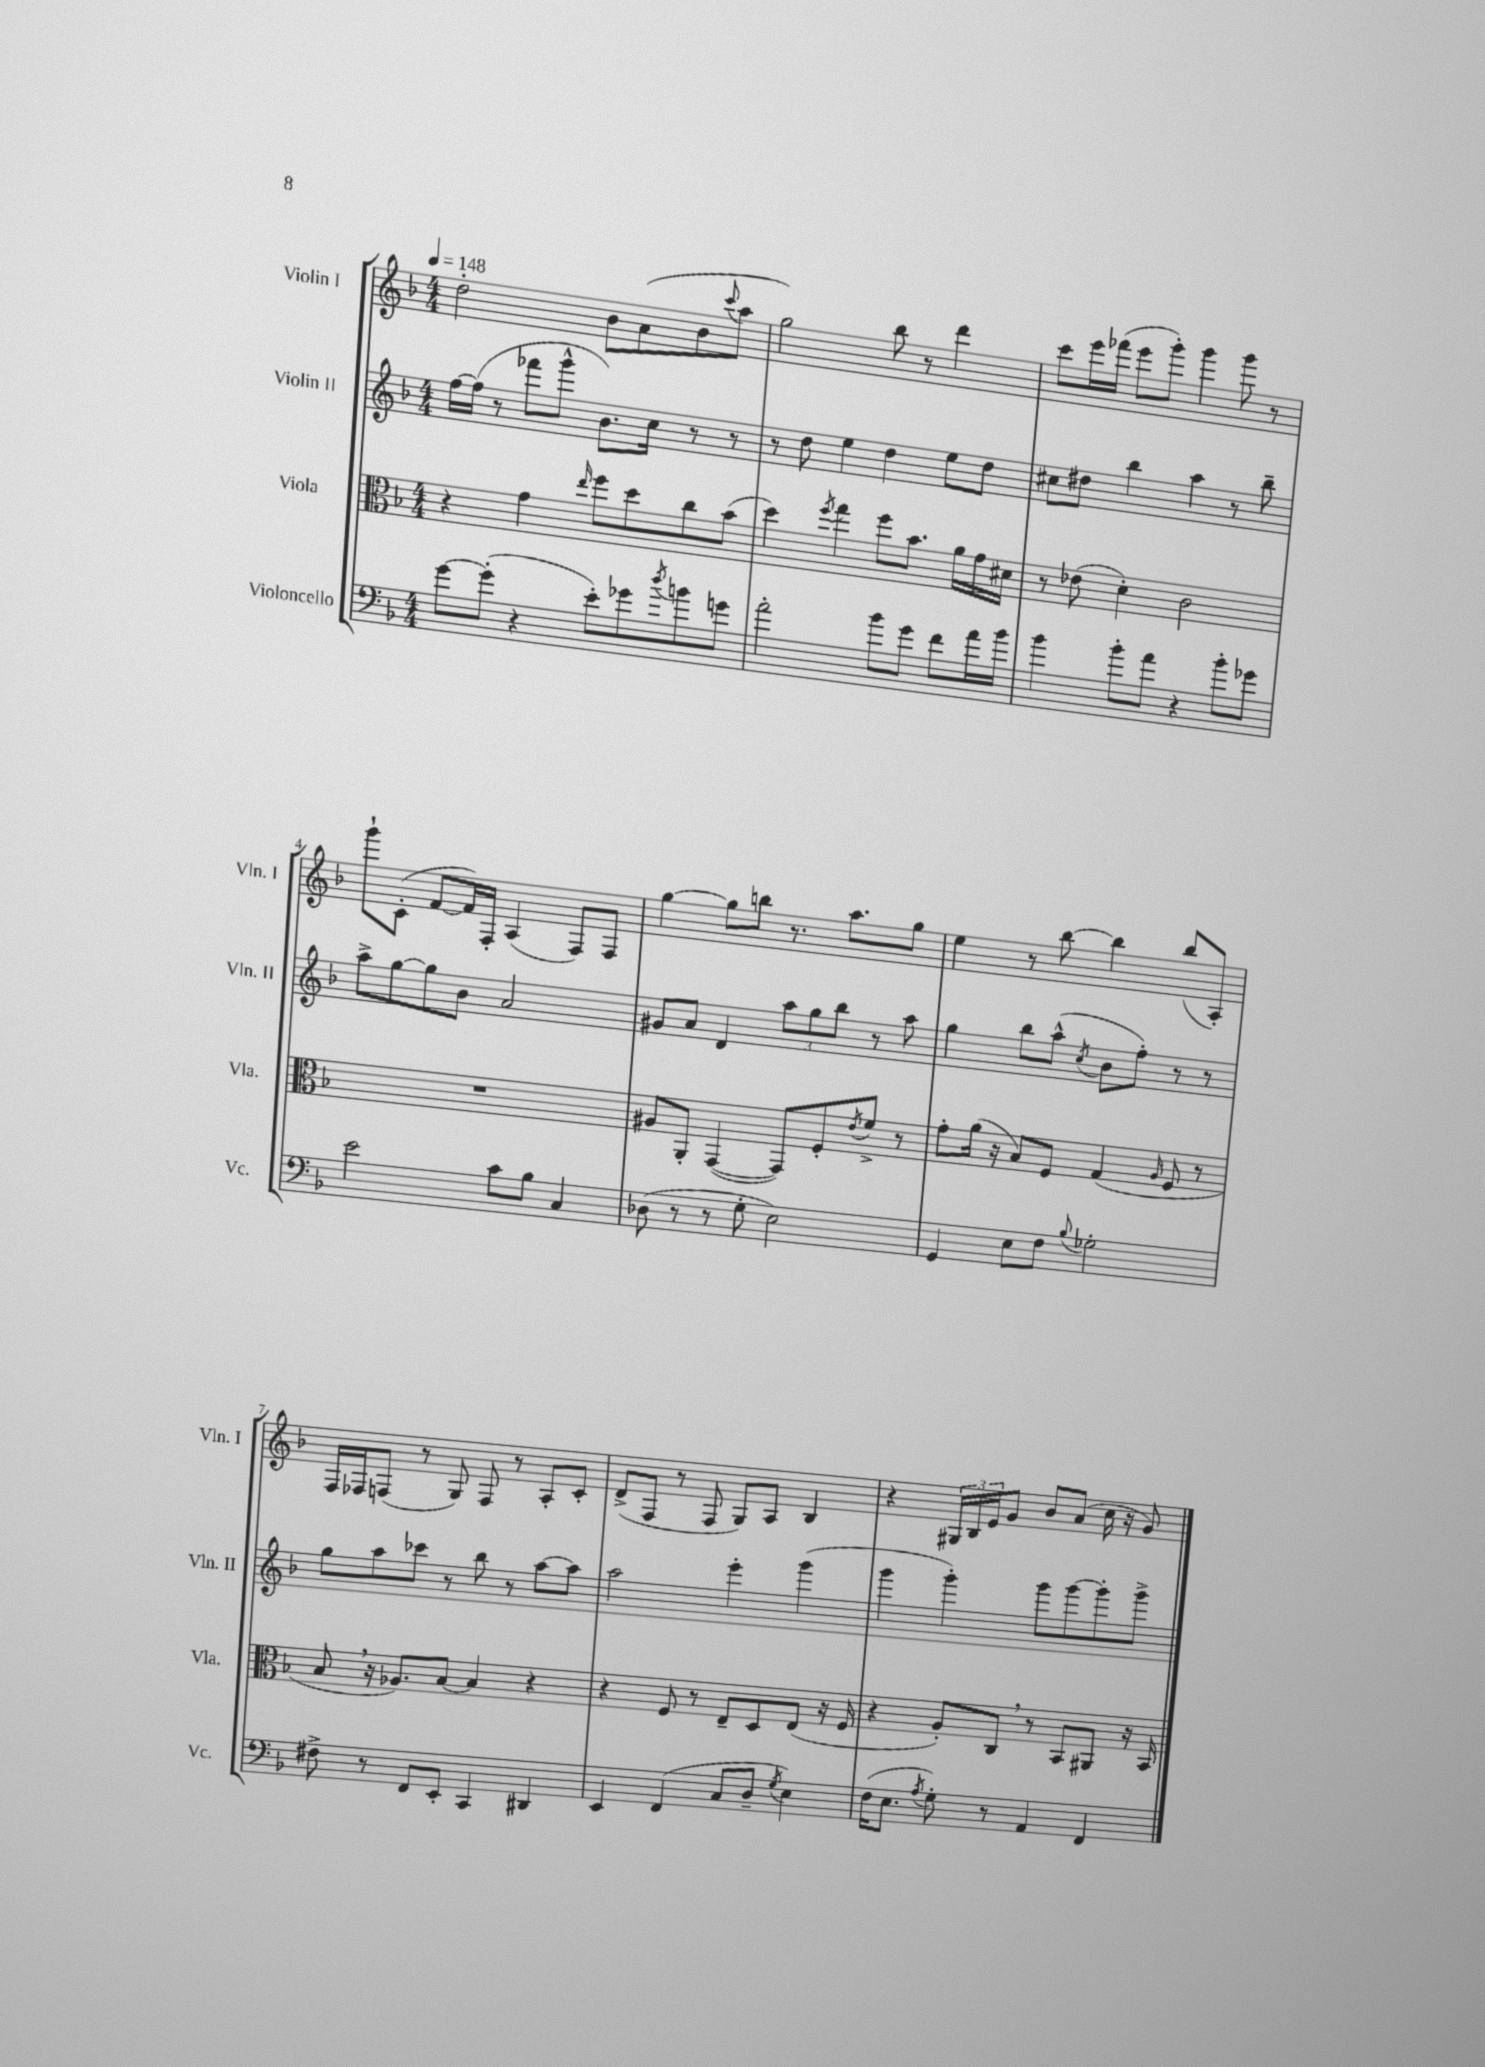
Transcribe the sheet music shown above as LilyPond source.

<<
\new StaffGroup <<
\new Staff = "s0" \with { instrumentName = "Violin I" shortInstrumentName = "Vln. I" } {
    \clef treble \key f \major \numericTimeSignature \time 4/4 \tempo 4 = 148
    d''2-. bes'8 a'8( bes'8 \appoggiatura { c'''8 } a''8 |
    g''2) bes''8 r8 d'''4 |
    c'''8 e'''16 fes'''16( e'''8 g'''8-.) g'''4 g'''8 r8 |
    g'''8-! c'8-.( f'8~ f'16) f16-. a4( f8) f8 |
    g''4~ g''8 b''8 r8. a''8. g''8 |
    e''4 r8 bes''8~ bes''4 bes''8( a8-.) |
    f16 fes16 f8( r8 g8) f8 r8 a8-. c'8-. |
    d'8->( f8 r8 f8 g8) a8 bes4 |
    r4 \tuplet 3/2 { gis16 bes16 e'16 } g'8 bes'8 a'8( c''16 r16 g'8) \bar "|." |
}
\new Staff = "s1" \with { instrumentName = "Violin II" shortInstrumentName = "Vln. II" } {
    \clef treble \key f \major \numericTimeSignature \time 4/4
    f''16~ f''16( r8 fes'''8 g'''8-^ bes'8.) c''16 r8 r8 |
    r8 d''8 e''4 d''4 e''8 d''8 |
    cis''8 dis''8 bes''4 a''4 r8 bes''8-- |
    a''8-> g''8~ g''8 bes'8 a'2 |
    gis'8 a'8 d'4 \tuplet 3/2 { a''8 g''8 bes''8 } r8 a''8 |
    g''4 bes''8 a''8-^( \acciaccatura { c''8 } bes'8 f''8-.) r8 r8 |
    g''8 a''8 ces'''8 r8 bes''8 r8 a''8~ a''8 |
    a''2 e'''4-. g'''4( |
    g'''4 g'''4-.) g'''8 g'''8~ g'''8-. g'''8-> \bar "|." |
}
\new Staff = "s2" \with { instrumentName = "Viola" shortInstrumentName = "Vla." } {
    \clef alto \key f \major \numericTimeSignature \time 4/4
    r4 g'4 \grace { e''16 } f''8 d''8 c''8 bes'8( |
    d''4) \acciaccatura { f''8 } g''4 f''8 bes'8. a'16 g'16 dis'16 |
    r8 ees'8( d'4-.) c'2 |
    R1 |
    ais8 a,8-. g,4~( g,8) f8-. \acciaccatura { e'8 } f'8-> r8 |
    g'8-. a'16( r16 bes8) f8 g4( \grace { a16 } f8 r8 |
    bes8 \breathe r16 aes8.) bes8~ bes4 r4 |
    r4 f8 r8 e8-- d8 e8( r16 f16 |
    r4 a8-.) c8 \breathe r8 bes,8 ais,8 r16 bes,16 \bar "|." |
}
\new Staff = "s3" \with { instrumentName = "Violoncello" shortInstrumentName = "Vc." } {
    \clef bass \key f \major \numericTimeSignature \time 4/4
    g'8~ g'8-.( r4 e'8-.) ges'8 \acciaccatura { d''8 } b'8 g'8 |
    a'2-. bes'8 g'8 f'8 a'16 bes'16 |
    bes'4 bes'8-. a'8 r4 bes'8-. ges'8 |
    e'2 c'8 bes8 c4 |
    des8( r8 r8 g8-. e2) |
    g,4 e8 f8 \appoggiatura { bes8 } ges2-. |
    fis8-> r8 f,8 e,8-. c,4 dis,4 |
    e,4 f,4( c8 d8-- \acciaccatura { g8 } e4) |
    f16( e8. \acciaccatura { a8 } g8-.) r8 a,4 f,4 \bar "|." |
}
>>
>>
